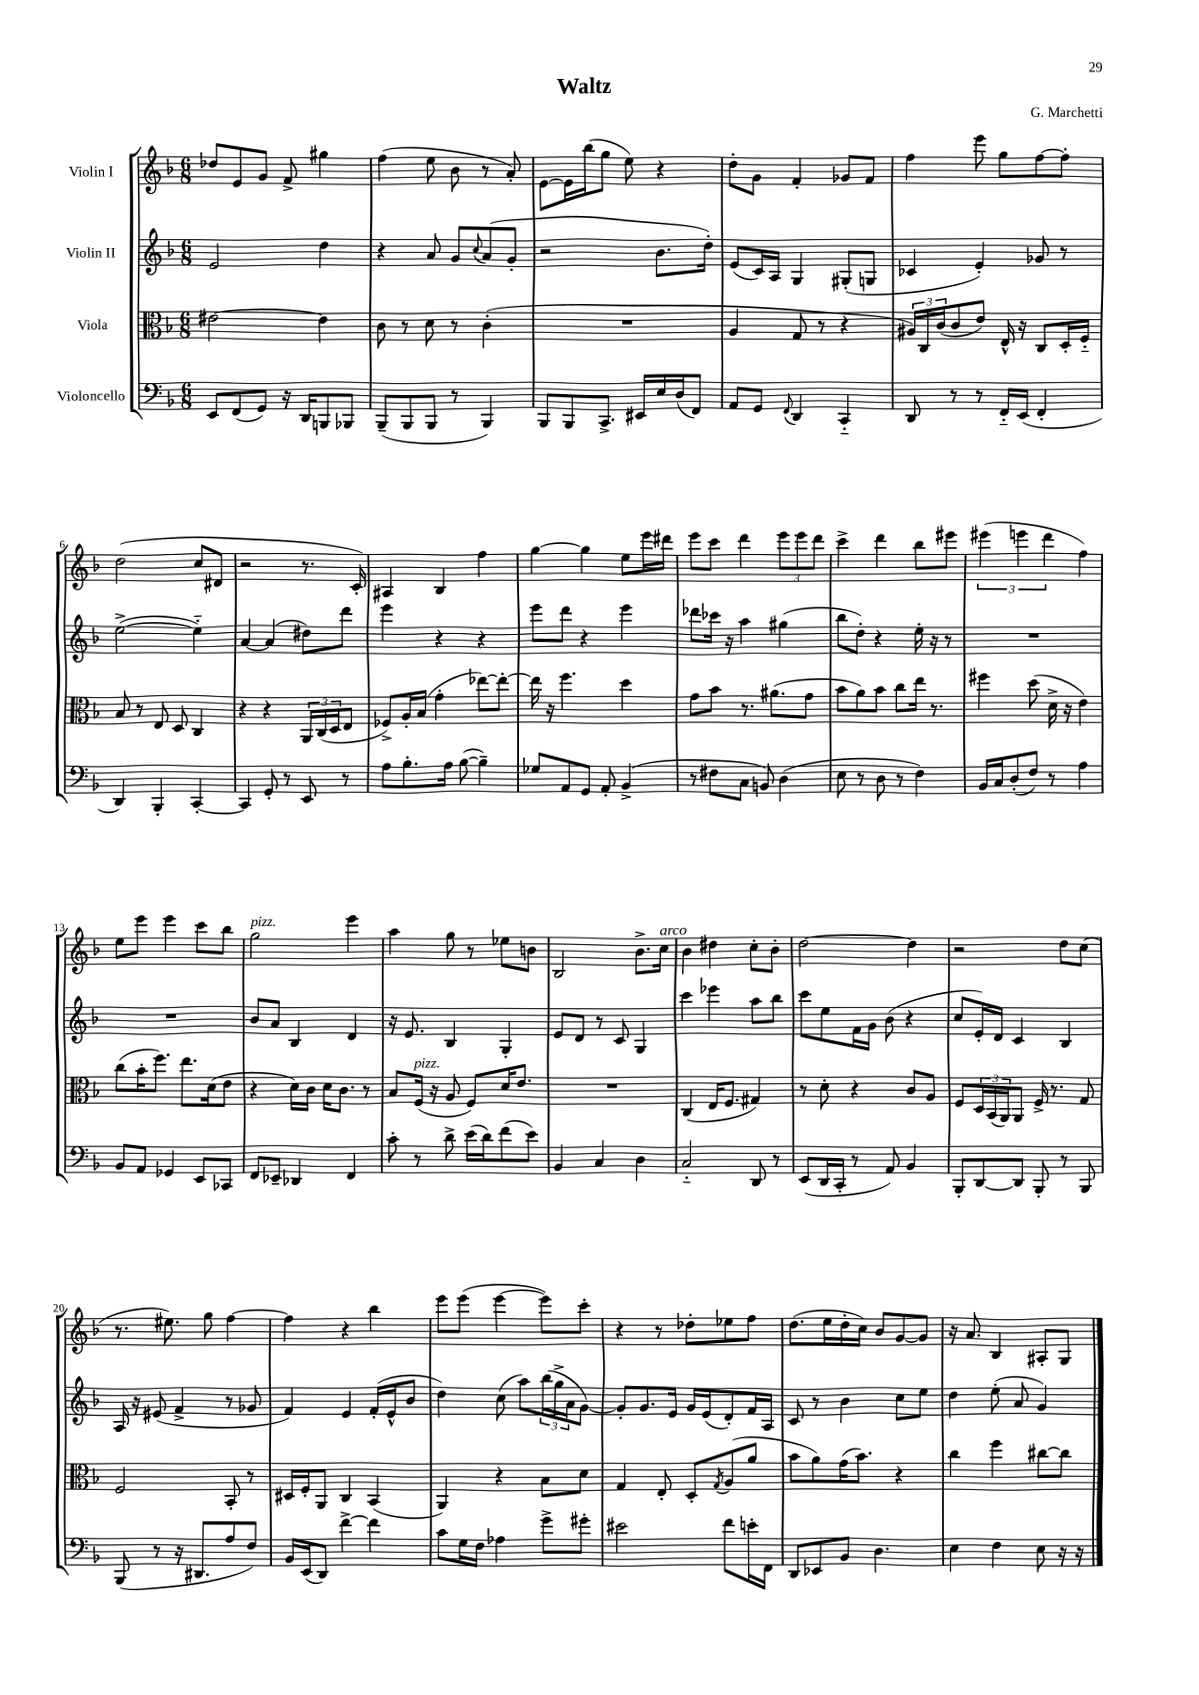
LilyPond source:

\header { title = "Waltz" composer = "G. Marchetti" }
<<
\new StaffGroup <<
\new Staff = "s0" \with { instrumentName = "Violin I" } {
    \clef treble \key f \major \numericTimeSignature \time 6/8
    des''8 e'8 g'8 f'8-> gis''4 |
    f''4( e''8 bes'8 r8 a'8-.) |
    e'8~ e'16 bes''16( g''8 e''8) r4 |
    d''8-. g'8 f'4-. ges'8 f'8 |
    f''4 e'''8 g''8 f''8~ f''8-. |
    d''2( c''8 dis'8 |
    r2 r8. c'16-.) |
    ais4 bes4 f''4 |
    g''4~ g''4 e''8 e'''16 dis'''16 |
    e'''8 c'''8 d'''4 \tuplet 3/2 { e'''8 e'''8 d'''8 } |
    c'''4-> d'''4 bes''8 eis'''8 |
    \tuplet 3/2 { eis'''4( e'''4 d'''4 } f''4) |
    e''8 e'''8 e'''4 c'''8 bes''8 |
    g''2^\markup { \italic "pizz." } e'''4 |
    a''4 g''8 r8 ees''8 b'8 |
    bes2 bes'8.-> c''16^\markup { \italic "arco" } |
    bes'4 dis''4 c''8-. bes'8-. |
    d''2~ d''4 |
    r2 d''8 c''8( |
    r8. eis''8.) g''8 f''4~ |
    f''4 r4 bes''4 |
    e'''8 e'''8( e'''4~ e'''8) c'''8-. |
    r4 r8 des''8-. ees''8 f''8 |
    d''8.( e''16 d''16-. c''16) bes'8 g'8~ g'8 |
    r16 a'8. bes4 ais8-. g8 \bar "|." |
}
\new Staff = "s1" \with { instrumentName = "Violin II" } {
    \clef treble \key f \major \numericTimeSignature \time 6/8
    e'2 d''4 |
    r4 a'8 g'8 \appoggiatura { c''8 } a'8( g'8-. |
    r2 bes'8. d''16-.) |
    e'8( c'16) a16 g4 gis8-.( g8 |
    ces'4 e'4-.) ges'8 r8 |
    e''2~->( e''4-_) |
    a'4~ a'4( dis''8) d'''8 |
    e'''4 r4 r4 |
    e'''8 d'''8 r4 e'''4 |
    des'''8 ces'''16 r16 a''4 gis''4( |
    bes''8 d''8-.) r4 e''16-. r16 r8 |
    R2. |
    R2. |
    bes'8 a'8 bes4 d'4 |
    r16 e'8. bes4 g4-. |
    e'8 d'8 r8 c'8 g4 |
    c'''4 ees'''4 a''8 bes''8 |
    c'''8 e''8 f'16 g'16 bes'8( r4 |
    c''8 e'16-.) d'16 c'4 bes4 |
    a16 r16 eis'8( f'4-> r8 ges'8 |
    f'4) e'4 f'16-.( e'16-^ bes'8 |
    d''4) c''8( a''8) \tuplet 3/2 { bes''16( g''16-> a'16 } g'8~) |
    g'8-. g'8. e'16 g'16 e'16( d'8-.) f'16 a16 |
    c'8 r8 bes'4 c''8 e''8 |
    d''4 e''8-.( a'8 g'4) \bar "|." |
}
\new Staff = "s2" \with { instrumentName = "Viola" } {
    \clef alto \key f \major \numericTimeSignature \time 6/8
    eis'2~ eis'4 |
    c'8 r8 d'8 r8 c'4-.( |
    R2. |
    a4 g8 r8 r4 |
    \tuplet 3/2 { ais16) c16 c'16( } c'8 e'8) e16-^ r16 c8 d16-. f16-_ |
    bes8 r8 e8 d8 c4 |
    r4 r4 \tuplet 3/2 { a,16 c16( d16 } e8 |
    fes8->) a16-. bes16( g'4-. ees''8~) ees''8~-. |
    ees''16 r16 f''4. d''4 |
    g'8 bes'8 r8. ais'8.( g'8 |
    bes'8 a'8) bes'8 c''8 e''16 r8. |
    fis''4 d''8( d'16-> r16 e'4) |
    c''8( bes'16-. f''8.) e''8. d'16( e'8 |
    r4 d'16) c'16 d'16 c'8. r8 |
    bes8 f16^\markup { \italic "pizz." }( r16 a8 f8) d'16 e'8. |
    R2. |
    c4( e16 f8. gis4) |
    r8 d'8-. r4 c'8 a8 |
    f8 \tuplet 3/2 { d16 bes,16( a,16) } a,8 f16-> r8. g8 |
    f2 bes,8-. r8 |
    dis16 f16-. a,8 c4 bes,4( |
    a,4) r4 bes8 d'8 |
    g4 e8-. d8-. \acciaccatura { g8 } a8( a'8 |
    bes'8 a'8) g'16( bes'8.) r4 |
    c''4 f''4 cis''8~ cis''8 \bar "|." |
}
\new Staff = "s3" \with { instrumentName = "Violoncello" } {
    \clef bass \key f \major \numericTimeSignature \time 6/8
    e,8 f,8( g,8) r16 d,16 b,,8 bes,,8 |
    bes,,8--( bes,,8 bes,,8 r8 bes,,4) |
    bes,,8 bes,,8 c,8.-> eis,16 e16 d16( f,8) |
    a,8 g,8 \appoggiatura { f,8 } d,4 c,4-_ |
    d,8 r8 r8 f,16-_ e,16( f,4-. |
    d,4) bes,,4-. c,4~-. |
    c,4 g,8-. r8 e,8 r8 |
    a8 bes8.-. a16 bes8~( bes4--) |
    ges8 a,8 g,8 a,8-. bes,4->( |
    r8 fis8 c8 b,8) d4( |
    e8 r8 d8 r8 f4) |
    bes,16 c16 d8-.( f8) r8 a4 |
    bes,8 a,8 ges,4 e,8 ces,8 |
    f,8 ees,8-- des,4 f,4 |
    c'8-. r8 d'8-> e'16( d'16) f'8( e'8) |
    bes,4 c4 d4 |
    c2-_ d,8 r8 |
    e,8( d,16 c,16-. r8 a,8) bes,4 |
    bes,,8-. d,8~ d,8 bes,,8-. r8 bes,,8 |
    bes,,8( r8 r16 dis,8. a8 f8) |
    bes,16 e,16( d,8) f'4~-> f'4 |
    c'8 g16 f16 aes4 g'8-> gis'8-. |
    eis'2 f'8 e'16-. f,16 |
    d,8 ees,8 bes,8 d4. |
    e4 f4 e8 r16 r16 \bar "|." |
}
>>
>>
